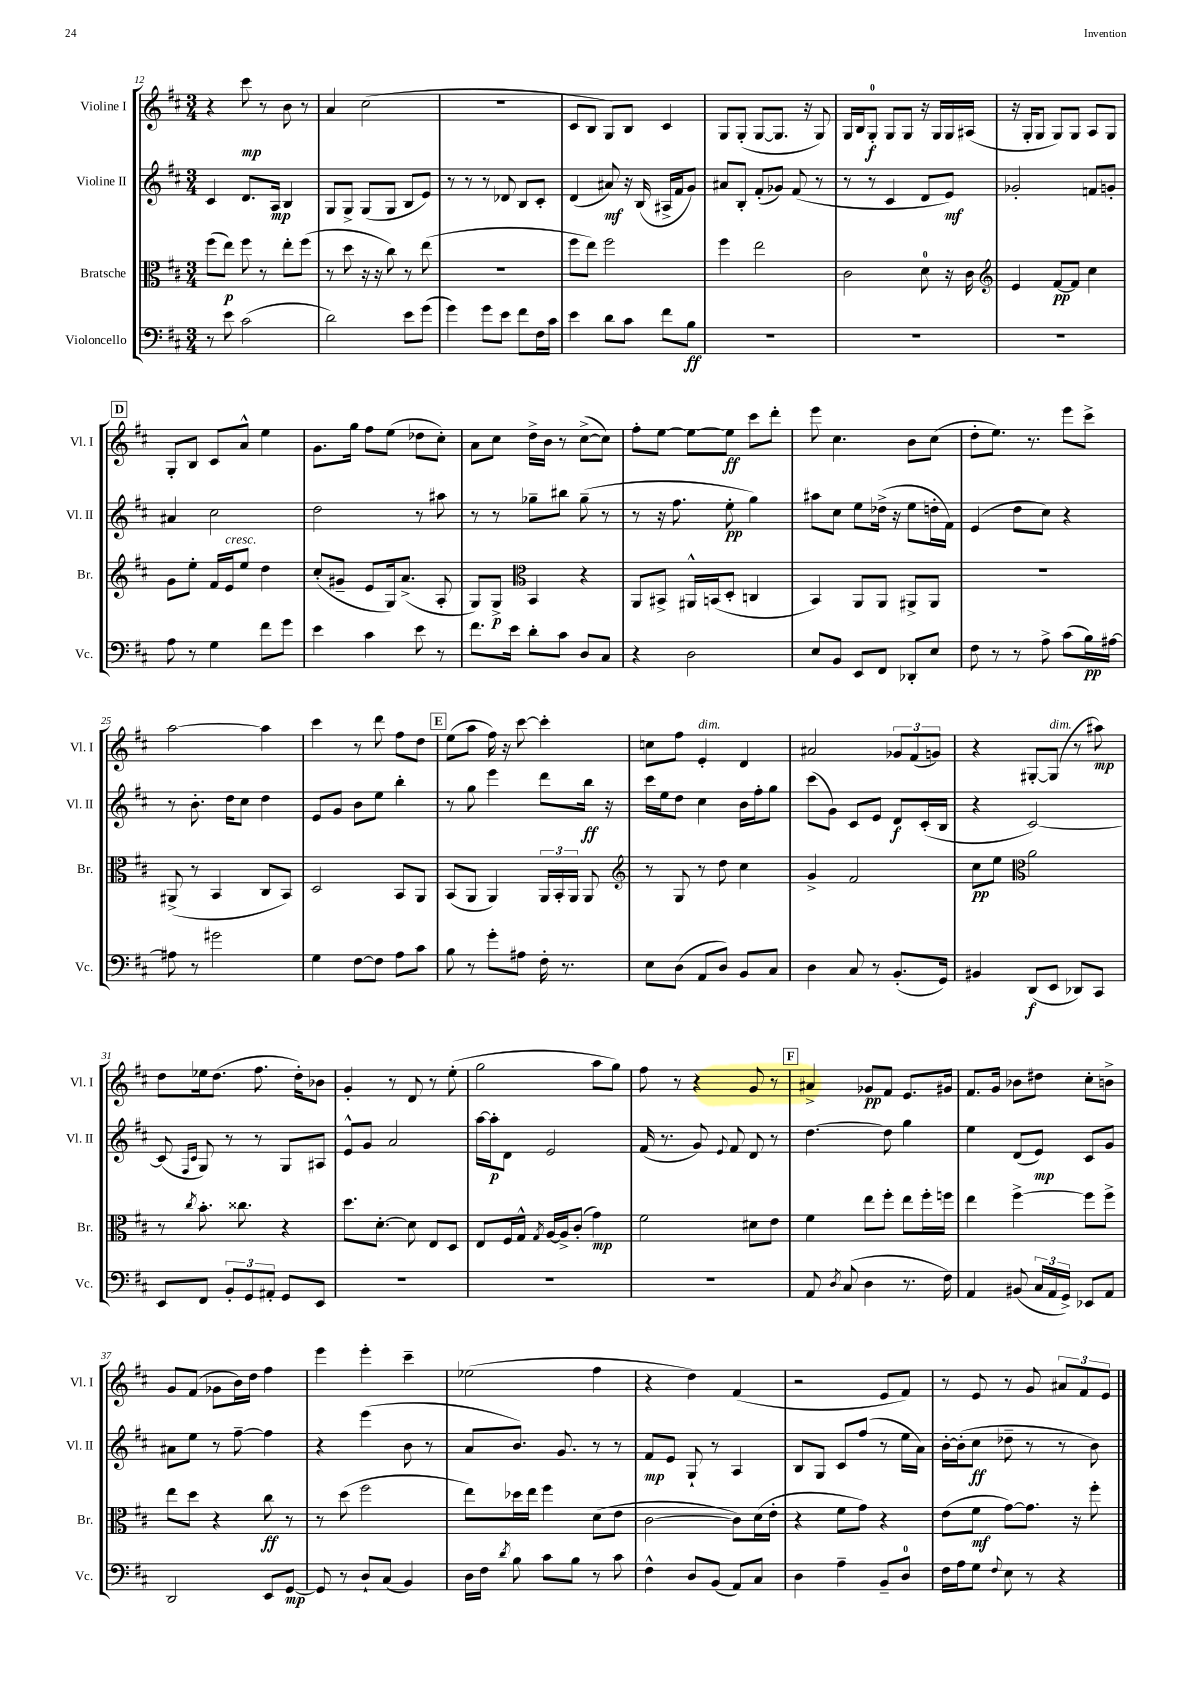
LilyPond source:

<<
\new StaffGroup <<
\new Staff = "s0" \with { instrumentName = "Violine I" shortInstrumentName = "Vl. I" } {
    \clef treble \key d \major \numericTimeSignature \time 3/4
    \autoBeamOff r4 cis'''8\mp r8 b'8 r8 |
    a'4 cis''2( |
    R2. |
    cis'8[ b8] g8[) b8] cis'4 |
    g8[ g8]-.( g8[~ g8.] r16 g8) |
    g16[ b16 g8]-0-.\f g8[ g8] r16 g16[ g16 ais16]( |
    r16 g16[-. g8] g8[) g8] a8[ g8] |
    \mark \markup { \box "D" } g8[-. b8] cis'8[ a'8]-^ e''4 |
    g'8.[ g''16] fis''8[ e''8]( des''8[ cis''8]-.) |
    a'8[ cis''8] d''16[-> b'16] r8 cis''8[~->( cis''8]) |
    fis''8[-. e''8]~ e''8[~ e''8]\ff cis'''8[ d'''8]-. |
    e'''8 cis''4. b'8[ cis''8]( |
    d''8[-. e''8.]) r8. e'''8[ cis'''8]-> |
    a''2~ a''4 |
    cis'''4 r8 d'''8 fis''8[ d''8] |
    \mark \markup { \box "E" } e''8[( a''8] fis''16) r16 cis'''8~ cis'''4-. |
    c''8[ fis''8] e'4-.^\markup { \italic "dim." } d'4 |
    ais'2 \tuplet 3/2 { ges'8[ fis'8( g'8]) } |
    r4 gis8[~-. gis8]^\markup { \italic "dim." }( r8 ais''8\mp) |
    d''8[ ees''16 d''8.]( fis''8. d''16[-.) bes'8] |
    g'4-. r8 d'8 r8 e''8-.( |
    g''2 a''8[ g''8]) |
    fis''8 r8 r4 g'8 r8 |
    \mark \markup { \box "F" } ais'4-> ges'8[\pp fis'8] e'8.[ gis'16] |
    fis'8.[ g'16] bes'8[ dis''8] cis''8[-. b'8]-> |
    g'8[ fis'8]( ges'8[ b'16) d''16] fis''4 |
    e'''4 e'''4-. cis'''4-- |
    ees''2( fis''4 |
    r4 d''4) fis'4( |
    r2 e'8[ fis'8]) |
    r8 e'8 r8 g'8 \tuplet 3/2 { ais'8[ fis'8 e'8] } \bar "|." |
}
\new Staff = "s1" \with { instrumentName = "Violine II" shortInstrumentName = "Vl. II" } {
    \clef treble \key d \major \numericTimeSignature \time 3/4
    \autoBeamOff cis'4 d'8.[ a16]\mp b4 |
    g8[ g8]-> g8[( g8] b8[ e'8]) |
    r8 r8 r8 des'8 b8[ cis'8]-. |
    d'4( ais'8\mf) r16 b16( ais16[-> fis'16 g'8]) |
    ais'8[ b8]-. fis'8[-.( ges'8]) fis'8( r8 |
    r8 r8 cis'4 d'8[ e'8]\mf) |
    ges'2-. f'8[ g'8]-. |
    \mark \markup { \box "D" } ais'4 cis''2 |
    d''2 r8 ais''8 |
    r8 r8 ges''8[-- bis''8] ges''8--( r8 |
    r8 r16 fis''8. e''8-.\pp g''4) |
    ais''8[ cis''8] e''8[ des''16]->( r16 e''8[ d''16-. fis'16]) |
    e'4( d''8[ cis''8]) r4 |
    r8 b'8.-. d''16[ cis''8] d''4 |
    e'8[ g'8] b'8[ e''8] b''4-. |
    \mark \markup { \box "E" } r8 g''8 e'''4 d'''8[ b''16]\ff r16 |
    cis'''16[ e''16 d''8] cis''4 b'16[ fis''16-. g''8] |
    cis'''8[( g'8]) cis'8[ e'8] d'8[\f cis'16-.( b16] |
    r4 cis'2~) |
    cis'8( \grace { fis16[ cis'16] } g8) r8 r8 g8[ ais8] |
    e'8[-^ g'8] a'2 |
    a''16[~ a''16-.\p d'8] e'2 |
    fis'16( r8. g'8) \appoggiatura { e'8 } fis'8 d'8 r8 |
    \mark \markup { \box "F" } d''4.~ d''8 g''4 |
    e''4 d'8[( e'8]\mp) cis'8[ g'8] |
    ais'8[ e''8] r8 fis''8~-- fis''4 |
    r4 e'''4( b'8 r8 |
    a'8[ b'8.]) g'8. r8 r8 |
    fis'8[\mp e'8] g8-! r8 a4 |
    b8[ g8] cis'8[ fis''8]( r8 e''16[ a'16]) |
    b'16[~-. b'16-.( cis''8]\ff des''8-- r8 r8 b'8) \bar "|." |
}
\new Staff = "s2" \with { instrumentName = "Bratsche" shortInstrumentName = "Br." } {
    \clef alto \key d \major \numericTimeSignature \time 3/4
    \autoBeamOff fis''8[( e''8]\p) fis''8 r8 e''8[-. fis''8]( |
    r8 d''8 r16 r16 cis''8) r8 e''8( |
    R2. |
    fis''8[ e''8]) fis''2 |
    fis''4 e''2 |
    cis'2 d'8-0 r16 cis'16 |
    \clef treble e'4 fis'8[~\pp fis'8] cis''4 |
    \mark \markup { \box "D" } g'8[ e''8]-. fis'16[ e'16^\markup { \italic "cresc." } e''8] d''4 |
    cis''8[-.( gis'8]-- e'8[ g16) a'8.]->( a8-. |
    g8[) g8]->\p \clef alto b,4 r4 |
    a,8[ bis,8]-> ais,16[-^ b,16( d8]-. c4 |
    b,4) a,8[ a,8] ais,8[-> ais,8] |
    R2. |
    ais,8->( r8 b,4 cis8[ b,8]) |
    d2 b,8[ a,8] |
    \mark \markup { \box "E" } b,8[( a,8] a,4) \tuplet 3/2 { a,16[ b,16-. a,16] } a,8 |
    \clef treble r8 g8 r8 d''8 cis''4 |
    g'4-> fis'2 |
    cis''8[\pp e''8] \clef alto a'2 |
    r8 \acciaccatura { cis''8 } b'8.-. cisis''8. r4 |
    d''8.[ d'8.]~-. d'8 e8[ d8] |
    e8[ fis16 g16]-^ \acciaccatura { g8 } a16[~ a16-> cis'8]-.( g'4\mp) |
    fis'2 dis'8[ e'8] |
    \mark \markup { \box "F" } fis'4 e''8[ fis''8]-. e''8[ fis''16-. f''16] |
    e''4 fis''4~-> fis''8[ fis''8]-> |
    e''8[ d''8] r4 cis''8\ff r8 |
    r8 d''8( fis''2 |
    e''8[) des''16 e''16] fis''4 d'8[( e'8] |
    cis'2~ cis'8[) d'16( e'16]-. |
    r4 fis'8[ g'8]) r4 |
    e'8[( fis'8]\mf g'8[~) g'8.] r16 fis''8-. \bar "|." |
}
\new Staff = "s3" \with { instrumentName = "Violoncello" shortInstrumentName = "Vc." } {
    \clef bass \key d \major \numericTimeSignature \time 3/4
    \autoBeamOff r8 e'8 cis'2( |
    d'2) e'8[ g'8]( |
    g'4) g'8[ e'8] fis'8[ fis16 cis'16] |
    e'4 d'8[ cis'8] fis'8[ b8]\ff |
    R2. |
    R2. |
    R2. |
    \mark \markup { \box "D" } a8 r8 g4 fis'8[ g'8] |
    e'4 cis'4 e'8 r8 |
    fis'8.[ e'16] d'8[-. cis'8] d8[ cis8] |
    r4 d2 |
    e8[ b,8] e,8[ fis,8] des,8[-. e8] |
    fis8 r8 r8 a8-> cis'8[( b16\pp) ais16]~ |
    ais8 r8 gis'2 |
    g4 fis8[~ fis8] a8[ cis'8] |
    \mark \markup { \box "E" } b8 r8 g'8[-. ais8] fis16-. r8. |
    e8[ d8]( a,8[ d8]) b,8[ cis8] |
    d4 cis8 r8 b,8.[-.( g,16]) |
    bis,4 d,8[\f( e,8] des,8[) cis,8] |
    e,8[ fis,8] \tuplet 3/2 { b,8[-. g,8 ais,8]-. } g,8[ e,8] |
    R2. |
    R2. |
    R2. |
    \mark \markup { \box "F" } a,8 \acciaccatura { d8 } cis8( d4 r8. fis16) |
    a,4 bis,8( \tuplet 3/2 { cis16[ a,16 g,16]->) } ees,8[ a,8] |
    d,2 e,8[ g,8]~\mp |
    g,8 r8 d8[-! cis8]( b,4) |
    d16[ fis16] \acciaccatura { d'8 } b8 cis'8[ b8] r8 cis'8 |
    fis4-^ d8[ b,8]( a,8[) cis8] |
    d4 a4-- b,8[-- d8]-0 |
    fis16[ a16 g8] \appoggiatura { fis8 } e8 r8 r4 \bar "|." |
}
>>
>>
\layout { \context { \Score currentBarNumber = #12 } }
